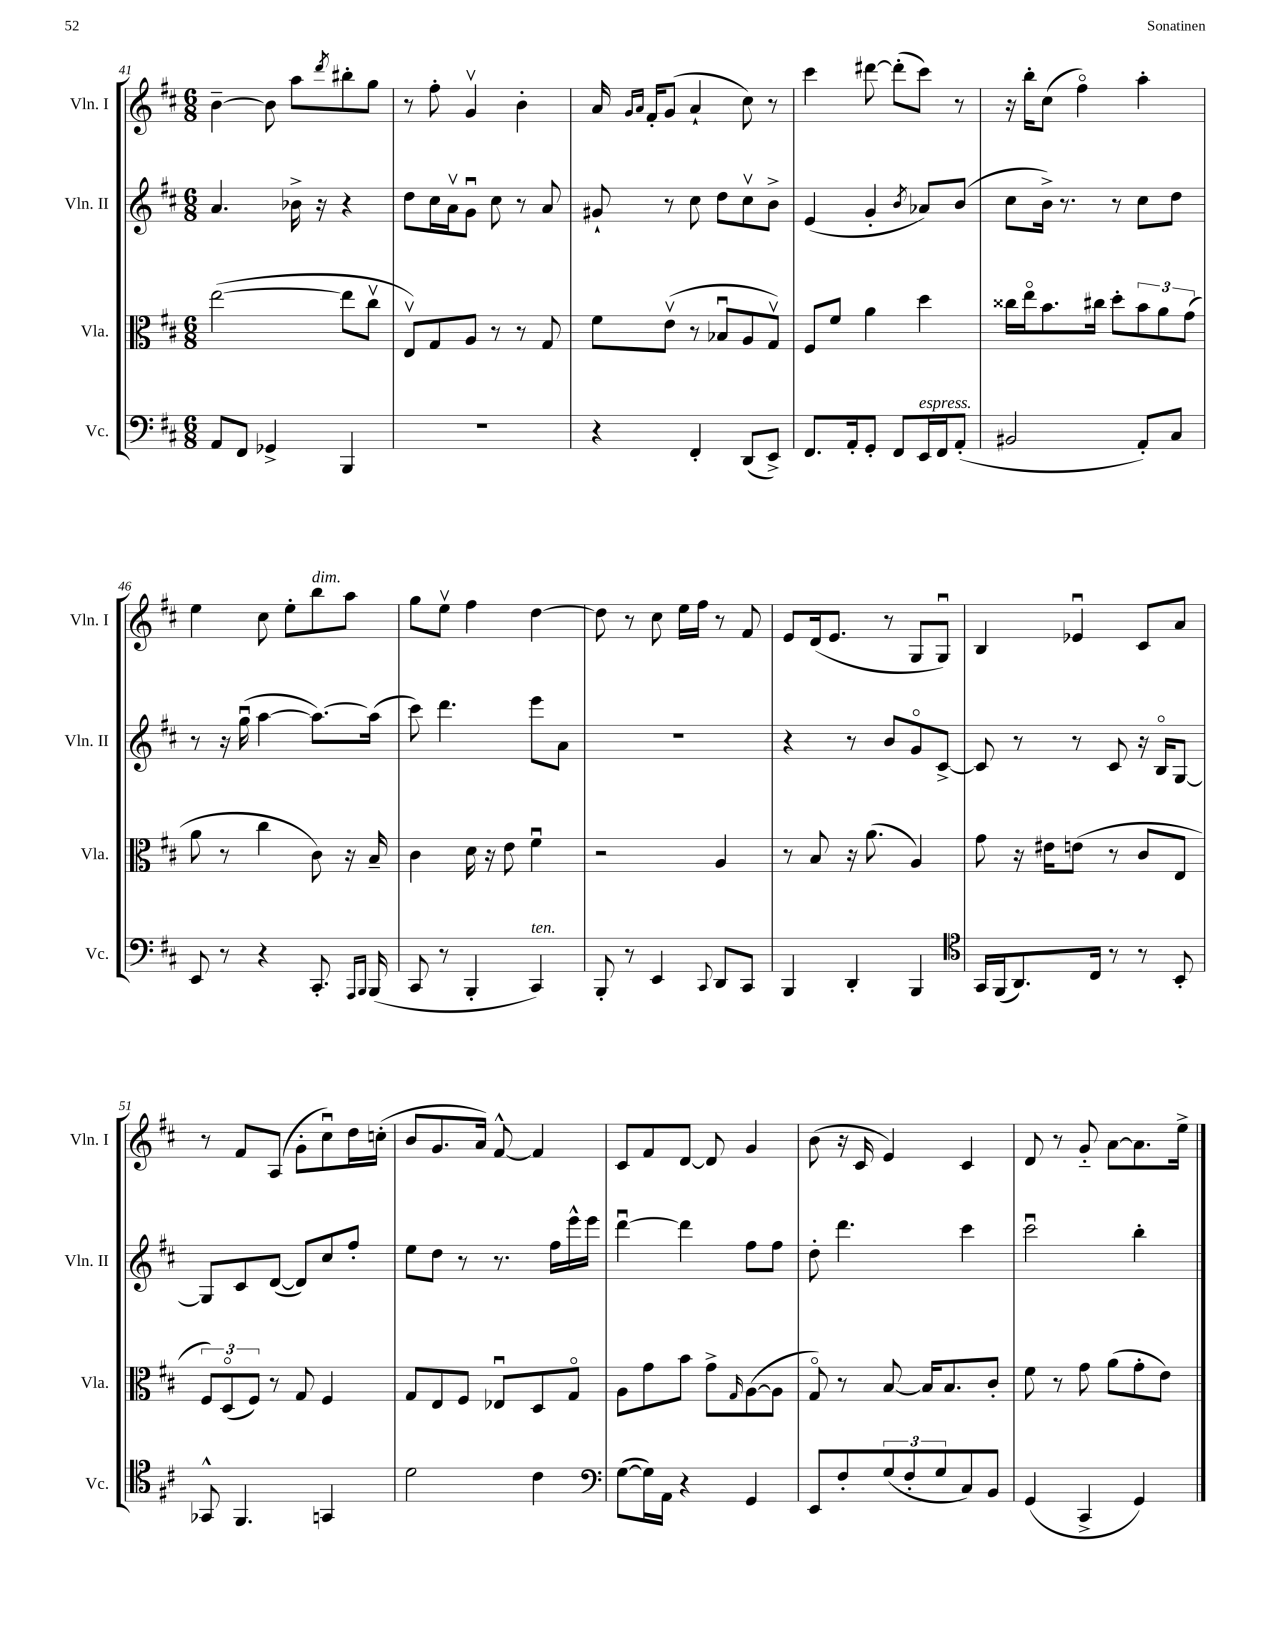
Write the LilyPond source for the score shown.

<<
\new StaffGroup <<
\new Staff = "s0" \with { instrumentName = "Vln. I" shortInstrumentName = "Vln. I" } {
    \clef treble \key d \major \numericTimeSignature \time 6/8
    b'4~-- b'8 a''8 \acciaccatura { d'''8 } bis''8-. g''8 |
    r8 fis''8-. g'4\upbow b'4-. |
    a'16 \grace { g'16 a'16 } fis'16-. g'8( a'4-! cis''8) r8 |
    cis'''4 dis'''8~ dis'''8-.( cis'''8) r8 |
    r16 b''16-. cis''8( fis''4\flageolet) a''4-. |
    e''4 cis''8 e''8-. b''8^\markup { \italic "dim." } a''8 |
    g''8 e''8\upbow fis''4 d''4~ |
    d''8 r8 cis''8 e''16 fis''16 r8 fis'8 |
    e'8 d'16( e'8. r8 g8 g8\downbow) |
    b4 ees'4\downbow cis'8 a'8 |
    r8 fis'8 a8( g'8-. cis''8\downbow) d''16 c''16-.( |
    b'8 g'8. a'16) fis'8~-^ fis'4 |
    cis'8 fis'8 d'8~ d'8 g'4 |
    b'8( r16 cis'16 e'4) cis'4 |
    d'8 r8 g'8-_ a'8~ a'8. e''16-> \bar "|." |
}
\new Staff = "s1" \with { instrumentName = "Vln. II" shortInstrumentName = "Vln. II" } {
    \clef treble \key d \major \numericTimeSignature \time 6/8
    a'4. bes'16-> r16 r4 |
    d''8 cis''16 a'16\upbow g'8\downbow cis''8 r8 a'8 |
    gis'8-! r8 cis''8 d''8 cis''8\upbow b'8-> |
    e'4( g'4-. \acciaccatura { b'8 } aes'8) b'8( |
    cis''8 b'16->) r8. r8 cis''8 d''8 |
    r8 r16 g''16\downbow( a''4~ a''8.~) a''16( |
    cis'''8) d'''4. e'''8 a'8 |
    R2. |
    r4 r8 b'8 g'8\flageolet cis'8~-> |
    cis'8 r8 r8 cis'8 r16 b16\flageolet g8~ |
    g8 cis'8 d'8~( d'8) cis''8 fis''8-. |
    e''8 d''8 r8 r8. fis''16 e'''16-^ e'''16 |
    d'''4~\downbow d'''4 fis''8 fis''8 |
    d''8-. d'''4. cis'''4 |
    cis'''2\downbow b''4-. \bar "|." |
}
\new Staff = "s2" \with { instrumentName = "Vla." shortInstrumentName = "Vla." } {
    \clef alto \key d \major \numericTimeSignature \time 6/8
    e''2~( e''8 cis''8\upbow |
    e8\upbow) g8 a8 r8 r8 g8 |
    fis'8 e'8\upbow( r8 bes8\downbow a8 g8\upbow) |
    fis8 fis'8 a'4 d''4 |
    cisis''16 e''16\flageolet b'8. cis''16 d''8-. \tuplet 3/2 { b'8 a'8 g'8( } |
    a'8 r8 cis''4 cis'8) r16 b16-- |
    cis'4 d'16 r16 e'8 fis'4\downbow |
    r2 a4 |
    r8 b8 r16 a'8.( a4) |
    g'8 r16 eis'16 e'8( r8 cis'8 e8 |
    \tuplet 3/2 { fis8) d8\flageolet( fis8) } r8 g8 fis4 |
    g8 e8 fis8 ees8\downbow d8 g8\flageolet |
    a8 g'8 b'8 g'8-> \grace { g16 } a8~( a8 |
    g8\flageolet) r8 b8~ b16 b8. cis'8-. |
    fis'8 r8 g'8 a'8( g'8-. e'8) \bar "|." |
}
\new Staff = "s3" \with { instrumentName = "Vc." shortInstrumentName = "Vc." } {
    \clef bass \key d \major \numericTimeSignature \time 6/8
    a,8 fis,8 ges,4-> b,,4 |
    R2. |
    r4 fis,4-. d,8( e,8->) |
    fis,8. a,16-. g,8-. fis,8 e,16^\markup { \italic "espress." } fis,16 a,8-.( |
    bis,2 a,8-.) cis8 |
    e,8 r8 r4 cis,8.-. \grace { a,,16 b,,16 } b,,16( |
    cis,8 r8 b,,4-. cis,4^\markup { \italic "ten." }) |
    b,,8-. r8 e,4 \appoggiatura { cis,8 } d,8 cis,8 |
    b,,4 d,4-. b,,4 |
    \clef tenor g,16 fis,16( a,8.) cis16 r8 r8 b,8-. |
    ges,8-^ fis,4. g,4 |
    d'2 cis'4 |
    \clef bass g8~( g16) a,16 r4 g,4 |
    e,8 fis8-. \tuplet 3/2 { g8( fis8-. g8 } cis8) b,8 |
    g,4( cis,4-> g,4) \bar "|." |
}
>>
>>
\layout { \context { \Score currentBarNumber = #41 } }
